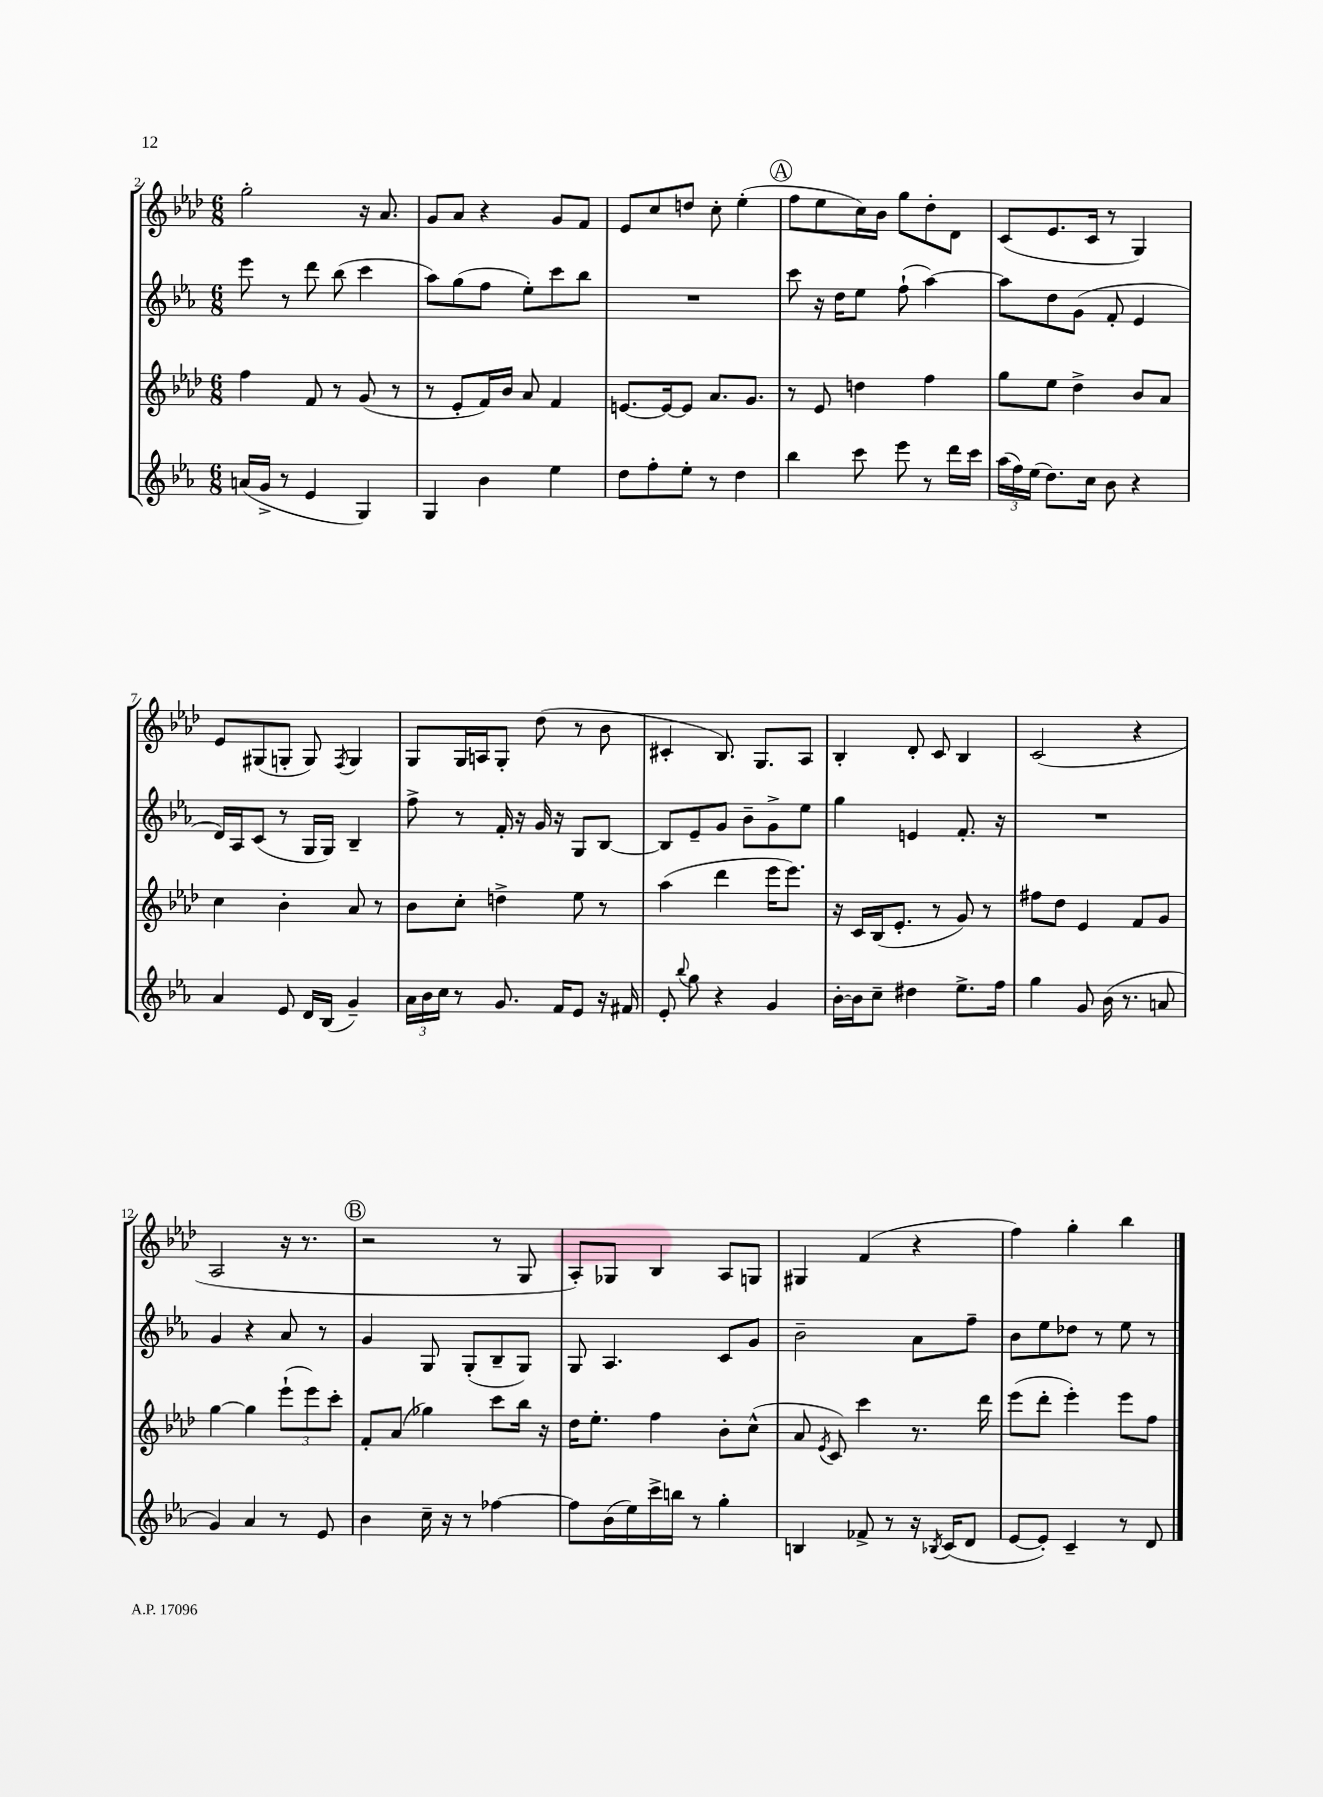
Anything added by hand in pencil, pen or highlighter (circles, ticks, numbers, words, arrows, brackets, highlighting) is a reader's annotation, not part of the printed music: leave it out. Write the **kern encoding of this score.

**kern	**kern	**kern	**kern
*staff4	*staff3	*staff2	*staff1
*clefG2	*clefG2	*clefG2	*clefG2
*k[b-e-a-]	*k[b-e-a-d-]	*k[b-e-a-]	*k[b-e-a-d-]
*M6/8	*M6/8	*M6/8	*M6/8
(16a	4ff	8eee-	2gg'
16g^	.	.	.
8r	.	8r	.
4e-	8f	8ddd	.
.	8r	(8bb-	.
4G)	(8g	4ccc	16r
.	.	.	8.a-
.	8r	.	.
=	=	=	=
4G	8r	8aa-)	8g
.	8e-'	(8gg	8a-
4b-	16f)	8ff	4r
.	16b-	.	.
.	8a-	8ee-')	.
4ee-	4f	8ccc	8g
.	.	8bb-	8f
=	=	=	=
8dd	[8.e	2.r	8e-
8ff'	.	.	8cc
.	16e_	.	.
8ee-'	8e]	.	8dd
8r	8.a-	.	8cc'
4dd	.	.	(4ee-'
.	8.g	.	.
=	=	=	=
4bb-	8r	8ccc	8ff
.	8e-	16r	8ee-
.	.	16dd	.
8ccc	4dd	8ee-	16cc)
.	.	.	16b-
8eee-	.	(8ff`	8gg
8r	4ff	[4aa-)	8dd-'
16ddd	.	.	8d-
16ccc	.	.	.
=	=	=	=
(24aa-	8gg	8aa-]	(8c
24ff)	.	.	.
(24ee-	.	.	.
8.dd)	8ee-	8dd	8.e-
.	4dd-^	(8g	.
16cc	.	.	16c
8b-	.	8f'	8r
4r	8b-	4e-	4G)
.	8a-	.	.
=	=	=	=
4a-	4cc	16d)	8e-
.	.	16A-	.
.	.	(8c	(8G#
8e-	4b-'	8r	8G'
16d	.	16G	8G)
(16B-	.	16G)	.
.	.	.	8qF
4g~)	8a-	4B-~	4G
.	8r	.	.
=	=	=	=
24a-	8b-	8ff^	8G
24b-	.	.	.
24cc	.	.	.
8r	8cc'	8r	16G
.	.	.	16A
8.g	4dd^	16f'	8G'
.	.	16r	.
.	.	16g	(8dd-
16f	.	16r	.
8e-	8ee-	8G	8r
16r	8r	[8B-	8b-
16f#	.	.	.
=	=	=	=
8e-'	(4aa-	8B-]	4c#'
8qqbb-	.	.	.
8gg	.	8e-~	.
4r	4ddd-	8g	8.B-)
.	.	8b-~	.
.	.	.	8.G
4g	16eee-	8g^	.
.	8.eee-)	.	.
.	.	8ee-	8A-
=	=	=	=
[16b-'	16r	4gg	4B-'
16b-]	16c	.	.
8cc~	(16B-	.	.
.	8.e-'	.	.
4dd#	.	4e	8d-'
.	8r	.	8c
8.ee-^	8g)	8.f'	4B-
.	8r	.	.
16ff	.	16r	.
=	=	=	=
4gg	8ff#	2.r	(2c
.	8dd-	.	.
8g	4e-	.	.
(16b-	.	.	.
8.r	.	.	.
.	8f	.	4r
8a	8g	.	.
=	=	=	=
4g)	[4gg	4g	2A-
4a-	4gg]	4r	.
8r	(12eee-`	8a-	16r
.	.	.	8.r
.	12eee-)	.	.
8e-	.	8r	.
.	12ccc'	.	.
=	=	=	=
4b-	8f'	4g	2r
.	(8a-	.	.
16cc~	4gg-)	8G	.
16r	.	.	.
8r	.	(8G'	.
[4ff-	8ccc	8B-~	8r
.	16bb-	8G)	8G
.	16r	.	.
=	=	=	=
8ff-]	16dd-	8G	8A-')
.	8.ee-'	.	.
(16b-	.	4.A-	8G-
16ee-)	.	.	.
16ccc^	4ff	.	4B-
16bb	.	.	.
8r	.	.	.
4gg'	8b-'	8c	8A-
.	(8cc^^	8g	8G
=	=	=	=
4B	8a-	2b-~	4G#
.	8qe-	.	.
.	8c)	.	.
8f-^	4ccc	.	(4f
8r	.	.	.
16r	8.r	8a-	4r
8qB-	.	.	.
(16c	.	.	.
8d	.	8ff~	.
.	16ddd-	.	.
=	=	=	=
[8e-	(8eee-	8b-	4ff)
8e-'])	8ddd-'	8ee-	.
4c~	4eee-')	8dd-	4gg'
.	.	8r	.
8r	8eee-	8ee-	4bb-
8d	8ff	8r	.
==	==	==	==
*-	*-	*-	*-
